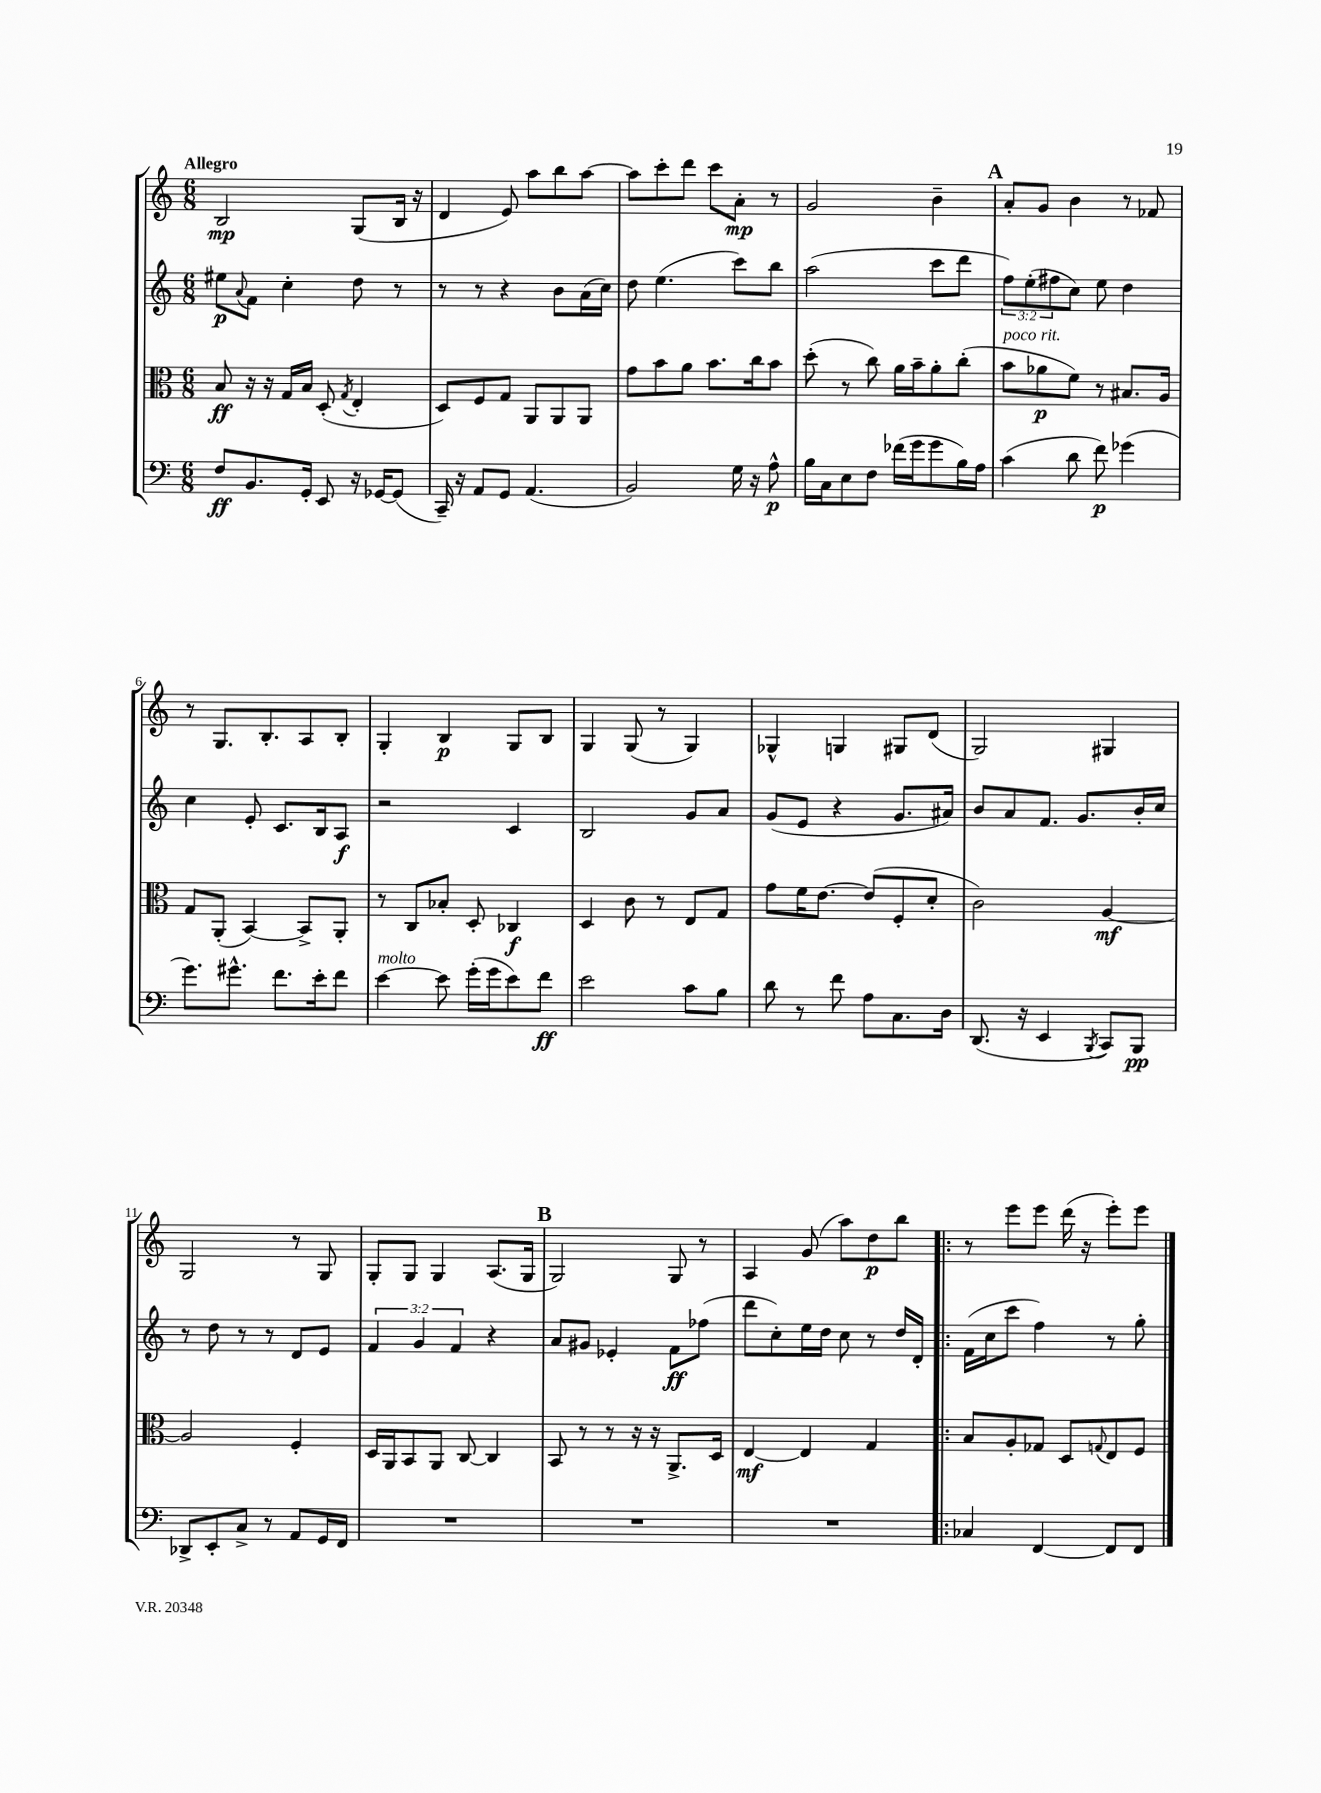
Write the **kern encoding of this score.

**kern	**kern	**kern	**kern
*staff4	*staff3	*staff2	*staff1
*clefF4	*clefC3	*clefG2	*clefG2
*k[]	*k[]	*k[]	*k[]
*M6/8	*M6/8	*M6/8	*M6/8
8F	8B	8ee#	2B
.	.	8qqa	.
8.BB	16r	8f	.
.	16r	.	.
.	16G	4cc'	.
16GG'	16B	.	.
8EE	(8D'	.	.
.	8qG	.	.
16r	4E'	8dd	(8G
[16GG-	.	.	.
(8GG-]	.	8r	16B
.	.	.	16r
=	=	=	=
16CC~)	8D)	8r	4d
16r	.	.	.
8AA	8F	8r	.
8GG	8G	4r	8e)
(4.AA	8AA	.	8aa
.	8AA	8b	8bb
.	8AA	(16a	[8aa
.	.	16cc)	.
=	=	=	=
2BB)	8g	8dd	8aa]
.	8b	(4.ee	8ccc'
.	8a	.	8ddd
.	8.b	.	8ccc
16G	.	8ccc)	8a'
16r	16cc	.	.
8A^^	8b	8bb	8r
=	=	=	=
16B	(8dd'	(2aa	2g
16C	.	.	.
8E	8r	.	.
8F	8cc)	.	.
(16f-	16a	.	.
16g	16b~	.	.
8g	8a'	8ccc	4b~
16B)	(8cc'	8ddd	.
16A	.	.	.
=	=	=	=
(4c	8b	12ff)	8a'
.	.	(12ee'	.
.	8a-	.	8g
.	.	12ff#	.
8d	8f)	8cc)	4b
8f)	8r	8ee	.
(4g-	8.B#	4dd	8r
.	.	.	8f-
.	16A	.	.
=	=	=	=
8.g)	8G	4cc	8r
.	(8AA'	.	8.G
8.g#^^	.	.	.
.	[4BB)	8e'	.
.	.	.	8.B'
8.f	.	8.c	.
.	8BB^]	.	8A
16e'	.	16B	.
8f	8AA'	8A	8B'
=	=	=	=
[4e	8r	2r	4G'
.	8C	.	.
8e]	8B-'	.	4B
(16g'	8D'	.	.
16g	.	.	.
8e)	4C-	4c	8G
8f	.	.	8B
=	=	=	=
2e	4D	2B	4G
.	8c	.	(8G
.	8r	.	8r
8c	8E	8g	4G)
8B	8G	8a	.
=	=	=	=
8d	8g	(8g	4G-^^
8r	16f	8e	.
.	[8.e	.	.
8f	.	4r	4G
8A	(8e]	.	.
8.C	8F'	8.g	8G#
.	8d'	.	(8d
16D	.	16a#)	.
=	=	=	=
(8.DD	2c)	8b	2G)
.	.	8a	.
16r	.	.	.
4EE	.	8.f	.
.	.	8.g	.
8qBBB	.	.	.
8CC)	[4A	.	4G#
8BBB	.	16b'	.
.	.	16cc	.
=	=	=	=
8DD-^	2A]	8r	2G
8EE'	.	8dd	.
8C^	.	8r	.
8r	.	8r	.
8AA	4F'	8d	8r
16GG	.	8e	8G
16FF	.	.	.
=	=	=	=
2.r	16D	6f	8G'
.	16AA	.	.
.	8BB	.	8G
.	.	6g	.
.	8AA	.	4G
.	.	6f	.
.	[8C	.	.
.	4C]	4r	(8.A
.	.	.	16G
=	=	=	=
2.r	8BB	8a	2G)
.	8r	8g#	.
.	8r	4e-'	.
.	16r	.	.
.	16r	.	.
.	8.AA^	8f	8G
.	.	(8ff-	8r
.	16D	.	.
=	=	=	=
2.r	[4E	8ddd	4A
.	.	8cc')	.
.	4E]	16ee	(8g
.	.	16dd	.
.	.	8cc	8aa)
.	4G	8r	8dd
.	.	16dd	8bb
.	.	16d'	.
=!|:	=!|:	=!|:	=!|:
4C-	8B	(16f	8r
.	.	16cc	.
.	8A'	8ccc	8eee
[4FF	8G-	4ff)	8eee
.	8D	.	(16ddd
.	.	.	16r
.	8qqG	.	.
8FF]	8E	8r	8eee')
8FF	8F	8gg'	8eee
==	==	==	==
*-	*-	*-	*-
